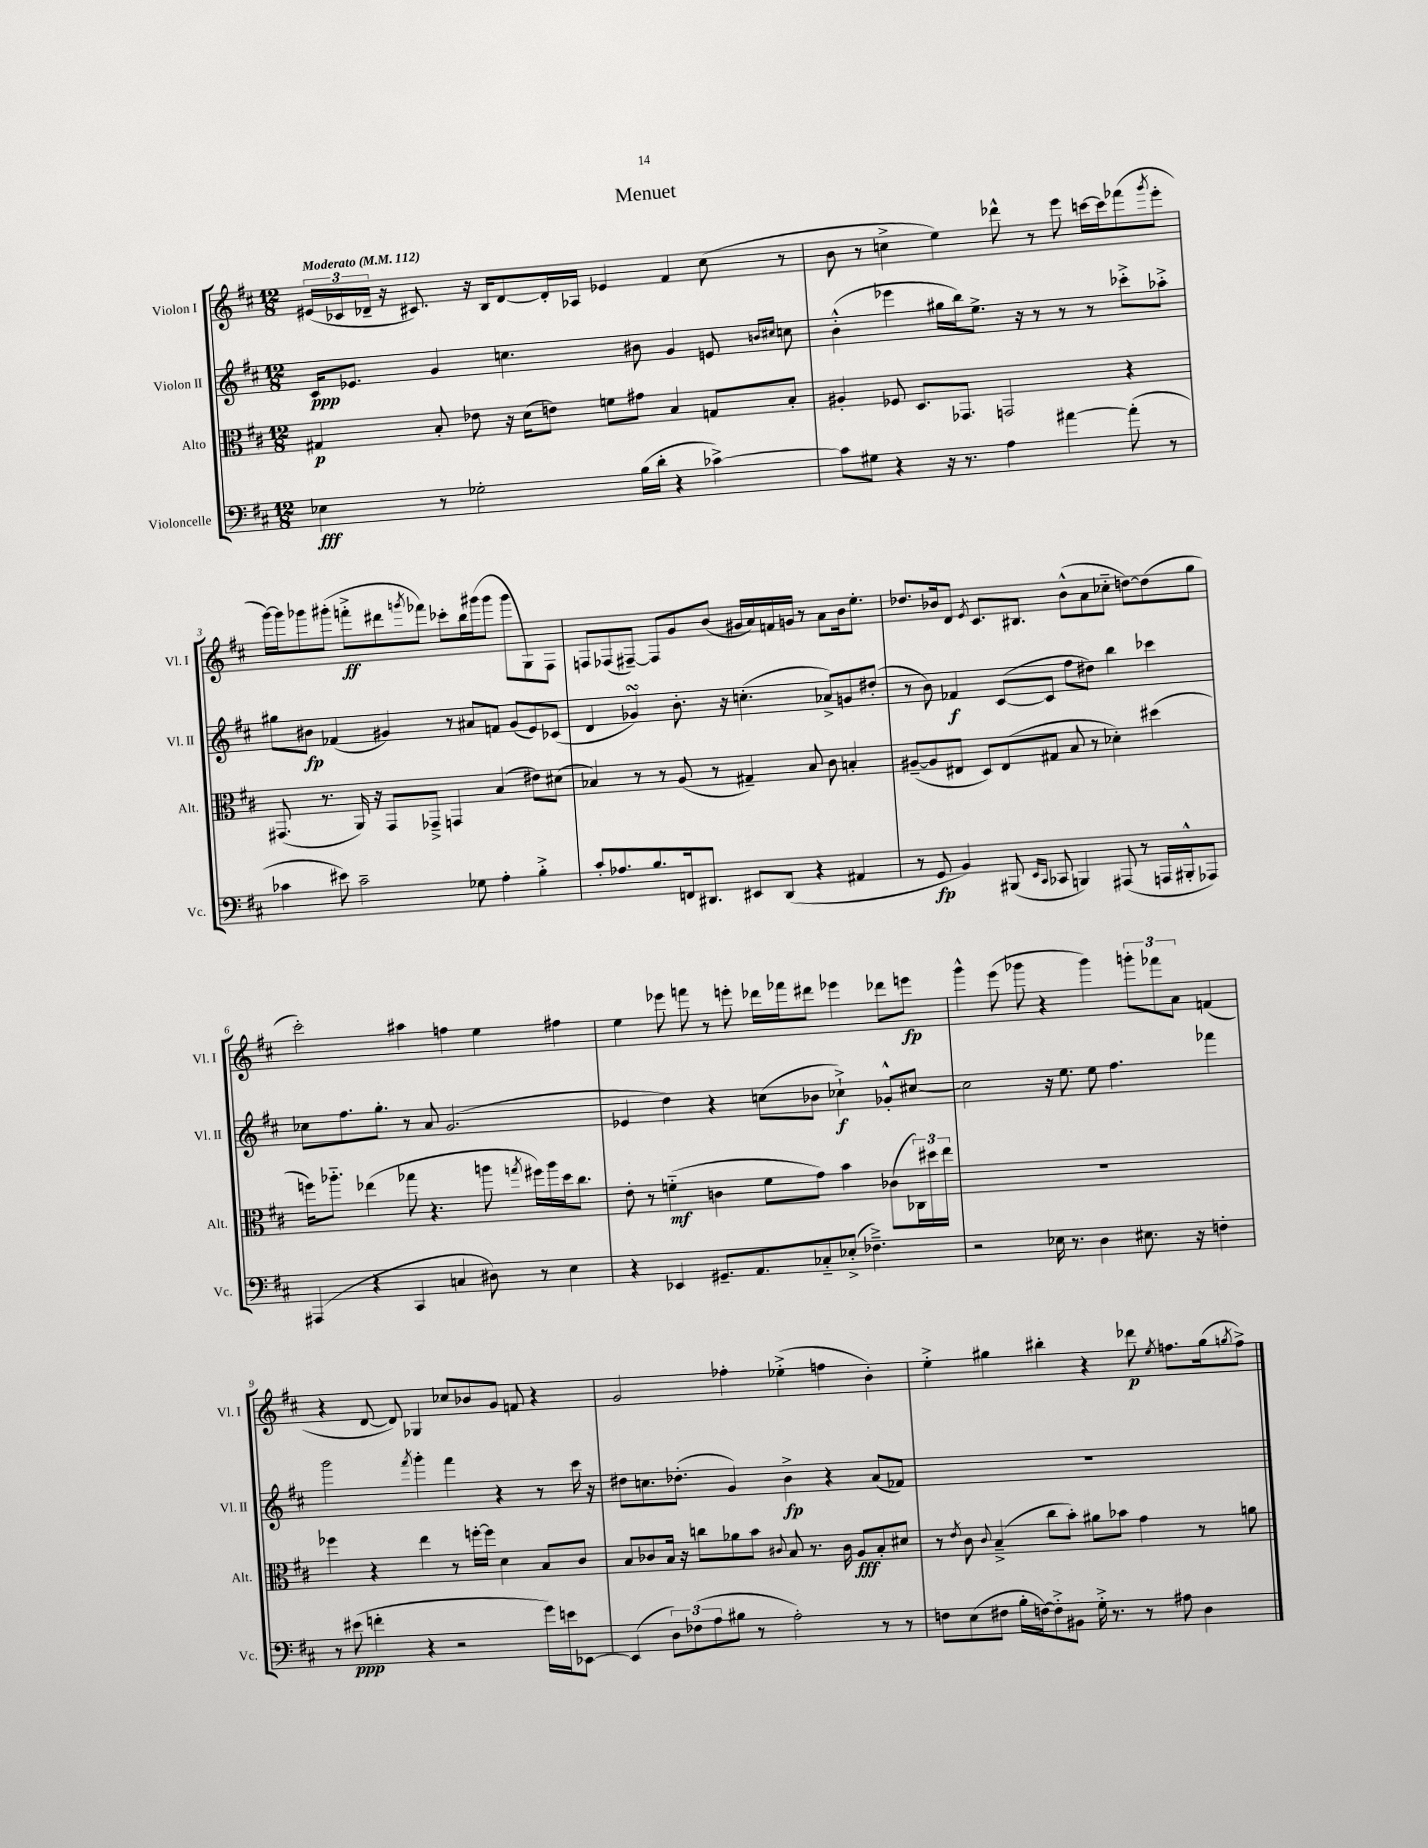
\header { title = "Menuet" }
<<
\new StaffGroup <<
\new Staff = "s0" \with { instrumentName = "Violon I" shortInstrumentName = "Vl. I" } {
    \clef treble \key d \major \numericTimeSignature \time 12/8 \tempo "Moderato" 4 = 112
    \tuplet 3/2 { eis'16( ces'16 des'16-- } r16 cis'8.) r16 b16 des'8~ des'16-. aes16 ees'4 fis'4 cis''8( r8 |
    b'8 r8 c''4-> e''4) des'''8-^ r8 e'''8 c'''16~ c'''16 fes'''8( \acciaccatura { g'''8 } e'''8-. |
    g'''16~) g'''16 ges'''8 gis'''8-.( f'''8-.->\ff dis'''8 \acciaccatura { g'''8 } fes'''8) ces'''8-. b''16 gis'''16( gis'''8 gis'''8 g8) fis8 |
    f8 fes8( fis8~--) fis8 g'8 b'8( gis'16 a'16) f'16 g'16 r8 a'8 b'16 e''8.-. |
    des''8. bes'16 d'8 \acciaccatura { e'8 } cis'8. bis8. bes'8-^( a'8 ces''8-_ d''8~) d''8( g''8 |
    cis'''2-.) ais''4 f''4 e''4 fis''4 |
    e''4 ees'''8 f'''8 r8 e'''8-. des'''16 fes'''16 dis'''8 ees'''4 des'''8 e'''8\fp |
    g'''4-^ e'''8( ges'''8 r4 ges'''4) \tuplet 3/2 { g'''8-. fes'''8 a'8 } f'4( |
    r4 d'8~ d'8) ges4 ces''8 bes'8 g'8 f'8 r4 |
    g'2 fes''4-. ees''4-.->( f''4 b'4-.) |
    e''4-.-> gis''4 bis''4-. r4 des'''8\p \acciaccatura { e''8 } f''8. gis''16( \acciaccatura { g''8 } f''8->) \bar "|." |
}
\new Staff = "s1" \with { instrumentName = "Violon II" shortInstrumentName = "Vl. II" } {
    \clef treble \key d \major \numericTimeSignature \time 12/8
    cis'16\ppp ees'8. g'4 c''4. bis'8 g'4 e'8 \grace { b'16 cis''16 } c''8 |
    b'4-.-^( ees'''4 gis''16 b''16) e''8.-> r16 r8 r8 r8 ces'''8-.-> aes''8-.-> |
    gis''8 bis'8\fp fes'4( gis'4) r8 ais'8 f'8 gis'8( e'8) ces'8( |
    d'4 ges'4\turn) b'8.-. r16 c''4.-.( aes'8->) g'8 dis''8-.( |
    r8 b'8) fes'4\f cis'8~( cis'8 fis''8 dis''8) b''4 ces'''4 |
    ces''8 fis''8. g''8.-. r8 a'8 g'2.( |
    ees'4 d''4) r4 c''8( bes'8 ces''4-!->\f) ges'8-.-^ cis''8~ |
    cis''2 r16 e''8. e''8 fis''4. fes'''4 |
    g'''2 \acciaccatura { fis'''8 } g'''4-. fis'''4 r4 r8 cis'''16 r16 |
    dis''8 c''8. des''8.-.( g'4) b'4->\fp r4 a'8( fes'8) |
    R1. \bar "|." |
}
\new Staff = "s2" \with { instrumentName = "Alto" shortInstrumentName = "Alt." } {
    \clef alto \key d \major \numericTimeSignature \time 12/8
    gis4\p b8-. ees'8 r16 d'16( e'8) f'8 gis'8 b4 g8 b8-. |
    ais4-. fes8 d8. ges,8. g,2 r4 |
    gis,8.( r8. a,16) r16 gis,8 ges,8---> g,4 b4( eis'8) dis'8( |
    bes4) r8 r8 a8( r8 gis4--) bes8 cis'8 b4-. |
    ais8~--( ais8 eis8 d8) eis8( gis8 b8 r8 des'4-.) dis''4( |
    f''16) aes''8.-_ ees''4( ges''8 r4. a''8 \acciaccatura { g''8 } fis''16) a''16 d''16 cis''8. |
    e'8-. r8 f'4-_\mf( c'4 f'8 g'8) b'4 ces'8( \tuplet 3/2 { ces16) dis''16 e''16 } |
    R1. |
    fes''4 r4 e''4 r8 f''16~-. f''16 d'4 b8 cis'8 |
    b8 ces'8 b16 r16 c''8 aes'8 b'8 \appoggiatura { cis'8 } b8 r8. cis'16 a8\fff b8-. dis'8 |
    r8 \acciaccatura { e'8 } cis'8 \appoggiatura { cis'8 } b4--->( cis''8 b'8-.) ais'8 bes'8 g'4 r8 a'8 \bar "|." |
}
\new Staff = "s3" \with { instrumentName = "Violoncelle" shortInstrumentName = "Vc." } {
    \clef bass \key d \major \numericTimeSignature \time 12/8
    ees4\fff r8 ges2-. b16( d'16-. r4 ces'4~->) |
    ces'8 gis8 r4 r16 r8. a4 ais'4~ ais'8-.( r8 |
    ces'4 eis'8) ces'2-- ges8 a4-. b4-.-> |
    cis'8-. aes8. b8. f,16 dis,8. eis,8 dis,8( r4 ais,4 |
    r8 g,8\fp b,4) bis,,8( \grace { e,16 cis,16 } ces,8 b,,4) ais,,8( r8 a,,16 bis,,16-.-^ aes,,8) |
    ais,,4( r4 cis,4 c4 dis8) r8 e4 |
    r4 ees,4 gis,8.-- a,8. ces8-_ ees8-.->( fes4.--->) |
    r2 ees16 r8. d4 eis8. r16 f4-. |
    r8 eis'8\ppp( f'4-. r4 r2 g'16) e'16 ees,8~ |
    ees,4( \tuplet 3/2 { d8) fes8( a8 } bis8 r8 a2-.) r8 r8 |
    f8 e8( fis8 b16-. f16~) f8-.-> bis,8 g16-.-> r8. r8 ais8 d4 \bar "|." |
}
>>
>>
